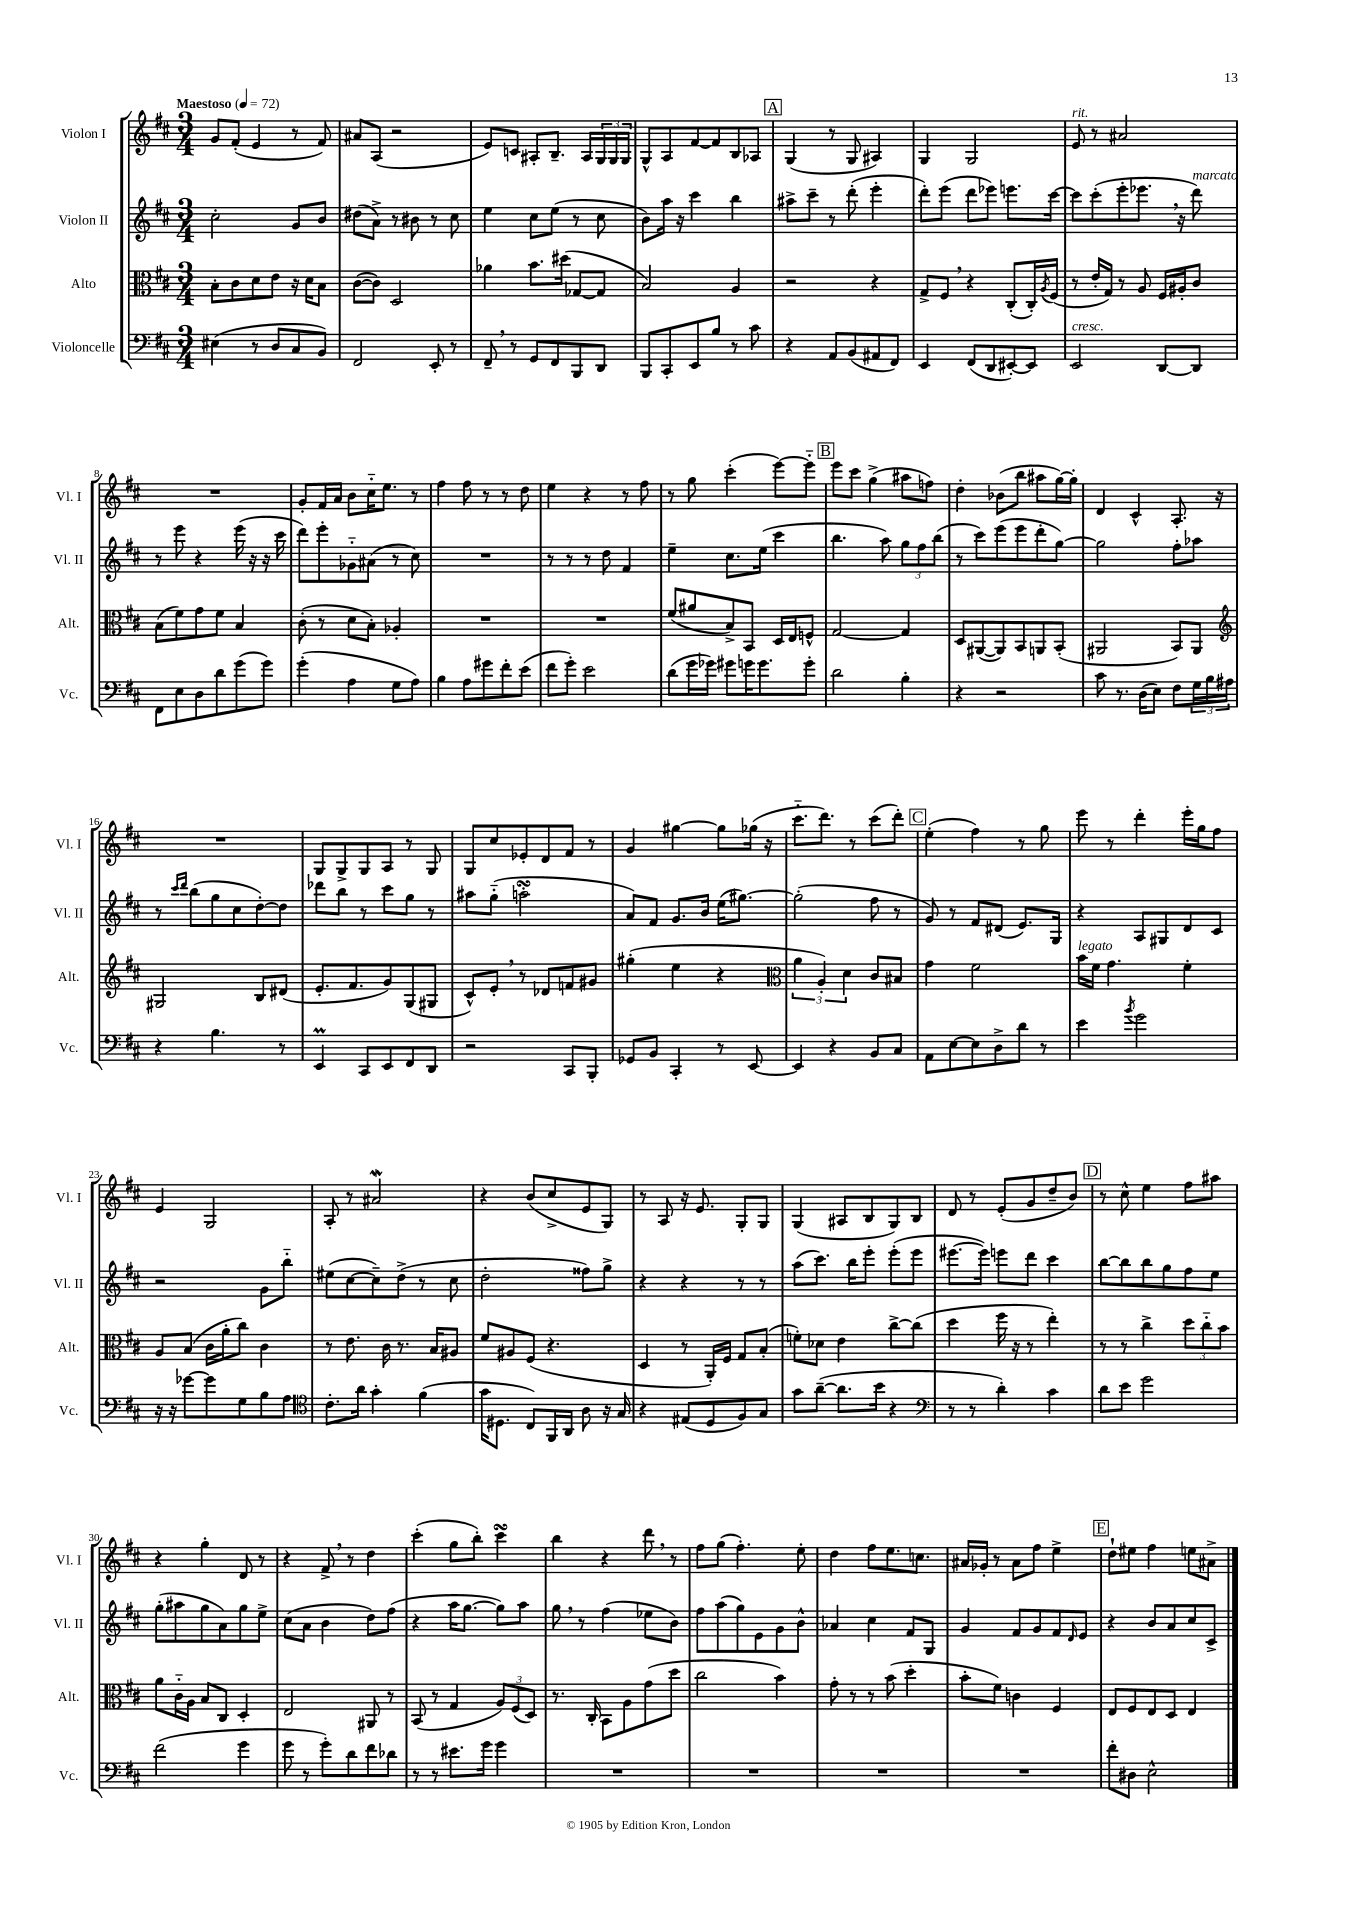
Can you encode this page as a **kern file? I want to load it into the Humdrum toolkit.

**kern	**kern	**kern	**kern
*staff4	*staff3	*staff2	*staff1
*clefF4	*clefC3	*clefG2	*clefG2
*k[f#c#]	*k[f#c#]	*k[f#c#]	*k[f#c#]
*M3/4	*M3/4	*M3/4	*M3/4
*MM72	*MM72	*MM72	*MM72
(4E#\	8B'\L	2cc#'\	8g/L
.	8c#\	.	(8f#'/J
8r	8d\	.	4e/
8D/L	8e\J	.	.
8C#/	16r	8g/L	8r
.	16d\LK	.	.
8BB/J)	8B\J	8b/J	8f#/)
=	=	=	=
2FF#/	([8c#\L	(8dd#\L	8a#/L
.	8c#\]J)	8a^\J)	(8A/J
.	2D/	8r	2r
.	.	8b#\	.
8EE'/	.	8r	.
8r	.	8cc#\	.
=	=	=	=
8FF#~/	4a-\	4ee\	8e/L)
8r	.	.	8c/J
8GG/L	8.b\L	8cc#\L	8A#'/L
8FF#/	.	(8ee\J	8.B~/J
.	(16dd#\Jk	.	.
8BBB/	[8G-/L	8r	.
.	.	.	16A#/LL
8DD/J	8G-/]J	8cc#\	24G/
.	.	.	24G/
.	.	.	24G/JJ
=	=	=	=
8BBB/L	2B/)	8b\L)	8G^^/L
8CC#'/	.	16aa\Jk	8A/
.	.	16r	.
8EE/	.	4ccc#\	[8f#/
8B/J	.	.	8f#/]
8r	4A/	4bb\	8B/
8c#\	.	.	8A-/J
=	=	=	=
4r	2r	8aa#^\L	(4G/
.	.	8ccc#~\J	.
8AA/L	.	8r	8r
(8BB/	.	(8ddd'\	8G/
8AA#/	4r	4eee'\	4A#/)
8FF#/J)	.	.	.
=	=	=	=
4EE/	8G^/L	8ddd'\L)	4G/
.	8F#/J	(8eee\J	.
(8FF#/L	4r	8ddd\L	2G/
8DD/	.	8eee-\J)	.
[8EE#'/)	(8C#'/L	8.eee\L	.
8EE#/]J	16C#'/L)	.	.
.	8qA/	.	.
.	(16F#/JJ	[16ccc#\Jk	.
=	=	=	=
2EE/	8r	8ccc#\]L	8e/
.	16e'/LL	(8ccc#'\	8r
.	16G/JJ)	.	.
.	8r	8eee'\	2a#/
.	8A/	8.eee-\J	.
[8DD/L	16F#/LL	.	.
.	16A#'/J	16r	.
8DD/]J	8c#/J	8ddd\)	.
=	=	=	=
8FF#\L	(8B\L	8r	2.r
8E\	8f#\)	8eee\	.
8D\	8g\	4r	.
8d\	8f#\J	.	.
(8g\	4B/	(16eee\	.
.	.	16r	.
8g\J)	.	16r	.
.	.	16ccc#\	.
=	=	=	=
(4g'\	(8c#'\	8ddd\L)	8g'/L
.	8r	8eee'\	16f#/L
.	.	.	16a/JJ
4A\	8d\L	8g-'~\	8b\L
.	8B'\J)	(8a#\J	16cc#'~\K
.	.	.	8.ee\J
8G\L	4A-'/	8r	.
8A\J)	.	8cc#\)	8r
=	=	=	=
4B\	2.r	2.r	4ff#\
8A\L	.	.	8ff#\
8g#\	.	.	8r
8f#'\	.	.	8r
(8e\J	.	.	8dd\
=	=	=	=
8f#\L	2.r	8r	4ee\
8g'\J)	.	8r	.
2e\	.	8r	4r
.	.	8dd\	.
.	.	4f#/	8r
.	.	.	8ff#\
=	=	=	=
(8d\L	(8f#/L	4ee~\	8r
16g\L	8a#/	.	8gg\
16g-\JJ)	.	.	.
8g#\L	8B^/)	8.cc#\L	(4ccc#'\
16g\K	8BB/J	.	.
8.g\	.	(16ee\Jk	.
.	16D/LL	4ccc#\	[8eee\L)
.	16E/J	.	.
8g'\J	8F^^/J	.	8eee'~\]J
=	=	=	=
2d\	[2G/	4.bb\	8eee\L
.	.	.	8ccc#\J
.	.	.	(4gg^\
.	.	8aa\)	.
4B'\	4G/]	12gg\L	8aa#\L
.	.	12ff#\	.
.	.	.	8ff\J)
.	.	(12bb\J	.
=	=	=	=
4r	8D/L	8r	4dd'\
.	([8AA#/	8ccc#\L)	.
2r	8AA#/])	(8eee\	(8b-\L
.	8BB/	8eee\	8bb\J
.	8AA/	8ddd'\	8aa#\L
.	(8BB'/J	[8gg\J)	[16gg\L)
.	.	.	16gg'\]JJ
=	=	=	=
8c#\	2AA#/	2gg\]	4d/
8.r	.	.	.
.	.	.	4c#^^/
(16D\LK	.	.	.
8E\J)	.	.	.
8F#\L	8BB/L)	8ff#'\L	8.A'/
24G\L	8AA#/J	8aa-\J	.
24B\	.	.	.
.	.	.	16r
24A#\JJ	.	.	.
=	=	=	=
*	*clefG2	*	*
4r	2G#/	8r	2.r
.	.	16qqccc#/LL	.
.	.	16qqddd/JJ	.
.	.	(8bb\L	.
4.B\	.	8gg\	.
.	.	8cc#\	.
.	8B/L	[8dd'\)	.
8r	(8d#/J	8dd\]J	.
=	=	=	=
4EE/	8.e'/L	8ddd-\L	8G/L
.	.	8bb\J	8G^/
.	8.f#/	.	.
8CC#/L	.	8r	8G/
8EE/	8g/)	8ccc#\L	8A/J
8FF#/	(8G/	8gg\J	8r
8DD/J	8G#/J	8r	8G/
=	=	=	=
2r	8c#^^/L)	8aa#\L	8G/L
.	8e'/J	(8gg'~\J	8cc#/
.	8r	2aa'\	8e-'/
.	8d-/L	.	8d/
8CC#/L	8f/	.	8f#/J
8BBB'/J	8g#/J	.	8r
=	=	=	=
8GG-/L	(4gg#'\	8a/L)	4g/
8BB/J	.	8f#/J	.
4CC#'/	4ee\	8.g/L	[4gg#\
.	.	16b/Jk	.
8r	4r	(16ee\LK	8gg#\]L
.	.	[8.gg#\J)	.
[8EE/	.	.	(16gg-\Jk
.	.	.	16r
=	=	=	=
*	*clefC3	*	*
4EE/]	6a\	(2gg#'\]	8.ccc#'~\L
.	6A'/)	.	.
.	.	.	8.ddd\J)
4r	.	.	.
.	6d\	.	.
.	.	.	8r
8BB/L	8c#/L	8ff#\	(8ccc#\L
8C#/J	8B#/J	8r	8ddd'\J)
=	=	=	=
8AA\L	4g\	8g/)	(4ee'\
[8E\	.	8r	.
8E\]	2f#\	8f#/L	4ff#\)
8D^\	.	(8d#/J	.
8d\J	.	8.e/L)	8r
8r	.	.	8gg\
.	.	16G/Jk	.
=	=	=	=
4e\	16b\LL	4r	8eee\
.	16f#\JJ	.	.
.	4.g\	.	8r
8qb/	.	.	.
2g\	.	8A/L	4ddd'\
.	.	8G#/	.
.	4f#'\	8d/	16eee'\LL
.	.	.	16gg\J
.	.	8c#/J	8ff#\J
=	=	=	=
16r	8A/L	2r	4e/
16r	.	.	.
[8g-\L	(8B/J	.	.
8g-\]	16c#\LL	.	2G/
.	16a'\J	.	.
8G\	8cc#\J)	.	.
8B\	4c#\	8g\L	.
8A\J	.	8bb'~\J	.
=	=	=	=
*clefC4	*	*	*
8.c#'\L	8r	(8ee#\L	8A'/
.	8.e\	[8cc#\	8r
16a\Jk	.	.	.
4g'\	.	8cc#~\])	2a#/
.	16c#\	.	.
.	8.r	(8dd^\J	.
(4f#\	.	8r	.
.	16B/LK	.	.
.	8A#/J	8cc#\	.
=	=	=	=
16g\LK	8f#/L	2dd'\	4r
8.D#\J	.	.	.
.	8A#/	.	.
8C#/L)	(8F#/J	.	(8b/L
16FF#/L	4.r	.	8cc#^/
16AA/JJ	.	.	.
8A\	.	8ff##\L)	8e/
16r	.	8gg^\J	8G/J)
16G/	.	.	.
=	=	=	=
4r	4D/	4r	8r
.	.	.	8A/
(8E#/L	8r	4r	16r
.	.	.	8.e/
8D/	16AA'/LL)	.	.
.	16F#/JJ	.	.
8F#/)	8G/L	8r	8G'/L
8G/J	(8B'/J	8r	8G/J
=	=	=	=
8g\L	8f'\L)	(8aa\L	(4G/
([8a~\J	8d-\J	8.ccc#\J)	.
8.a\]L	4e\	.	8A#/L
.	.	16bb\LK	.
.	.	8eee'\J	8B/
16b\Jk	.	.	.
4r	[8cc#^\L	(8eee'\L	8G/)
.	(8cc#\]J	8eee\J	8B/J
=	=	=	=
*clefF4	*	*	*
8r	4dd\	[8.eee#\L	8d/
8r	.	.	8r
.	.	16eee#\]Jk)	.
4d'\)	16ff#\	8eee\L	(8e'/L
.	16r	.	.
.	8r	8ddd\J	8g/
4c#\	4ee'\)	4ccc#\	8dd~/
.	.	.	8b/J)
=	=	=	=
8d\L	8r	[8bb\L	8r
8e\J	8r	8bb\]	8cc#^^\
2g\	4cc#^\	8bb\	4ee\
.	.	8gg\	.
.	12dd\L	8ff#\	8ff#\L
.	12cc#'~\	.	.
.	.	8ee\J	8aa#\J
.	12b\J	.	.
=	=	=	=
(2f#\	8a\L	(8gg'\L	4r
.	16c#'~\L	8aa#\	.
.	16A\JJ	.	.
.	8B/L	8gg\	4gg'\
.	8C#/J	8a\)	.
4g\	4D'/	8gg\	8d/
.	.	8ee^\J	8r
=	=	=	=
8g\	2E/	(8cc#\L	4r
8r	.	8a\J	.
8g'\L)	.	4b\	8f#^/
8d\	.	.	8r
8f#\	8AA#/	8dd\L)	4dd\
8d-\J	8r	(8ff#\J	.
=	=	=	=
8r	(8BB/	4r	(4ccc#'\
8r	8r	.	.
8.e#\L	4G/	16aa\LK	8gg\L
.	.	[8.gg\J	.
.	.	.	8bb'\J)
16g\Jk	.	.	.
4g\	12A/L)	8gg\]L)	4ccc#\
.	(12F#/	.	.
.	.	8aa\J	.
.	12D/J)	.	.
=	=	=	=
2.r	8.r	8gg\	4bb\
.	.	8r	.
.	16C#'/	.	.
.	8BB\L	(4ff#\	4r
.	8A\	.	.
.	(8g\	8ee-\L	8ddd\
.	8dd\J	8b\J)	8r
=	=	=	=
2.r	2cc#\	8ff#\L	8ff#\L
.	.	(8aa\	(8gg\J
.	.	8gg\)	4.ff#'\)
.	.	8e\	.
.	4b\)	8g\	.
.	.	8b^^\J	8ee'\
=	=	=	=
2.r	8g'\	4a-/	4dd\
.	8r	.	.
.	8r	4cc#\	8ff#\L
.	(8b\	.	8.ee\
.	4dd'\	8f#/L	.
.	.	.	8.cc\J
.	.	8G/J	.
=	=	=	=
2.r	8b'\L	4g/	16a#/LL
.	.	.	16g-'/JJ
.	8f#\J)	.	8r
.	4c\	8f#/L	8a#\L
.	.	8g/	8ff#\J
.	4F#/	8f#/	4ee^\
.	.	16qqd/	.
.	.	8e/J	.
=	=	=	=
8f#'\L	8E/L	4r	8dd`\L
8D#\J	8F#/	.	8ee#\J
2E^^\	8E/	8b/L	4ff#\
.	8D/J	8a/	.
.	4E/	8cc#/	8ee\L
.	.	8c#^/J	8a#^\J
==	==	==	==
*-	*-	*-	*-
